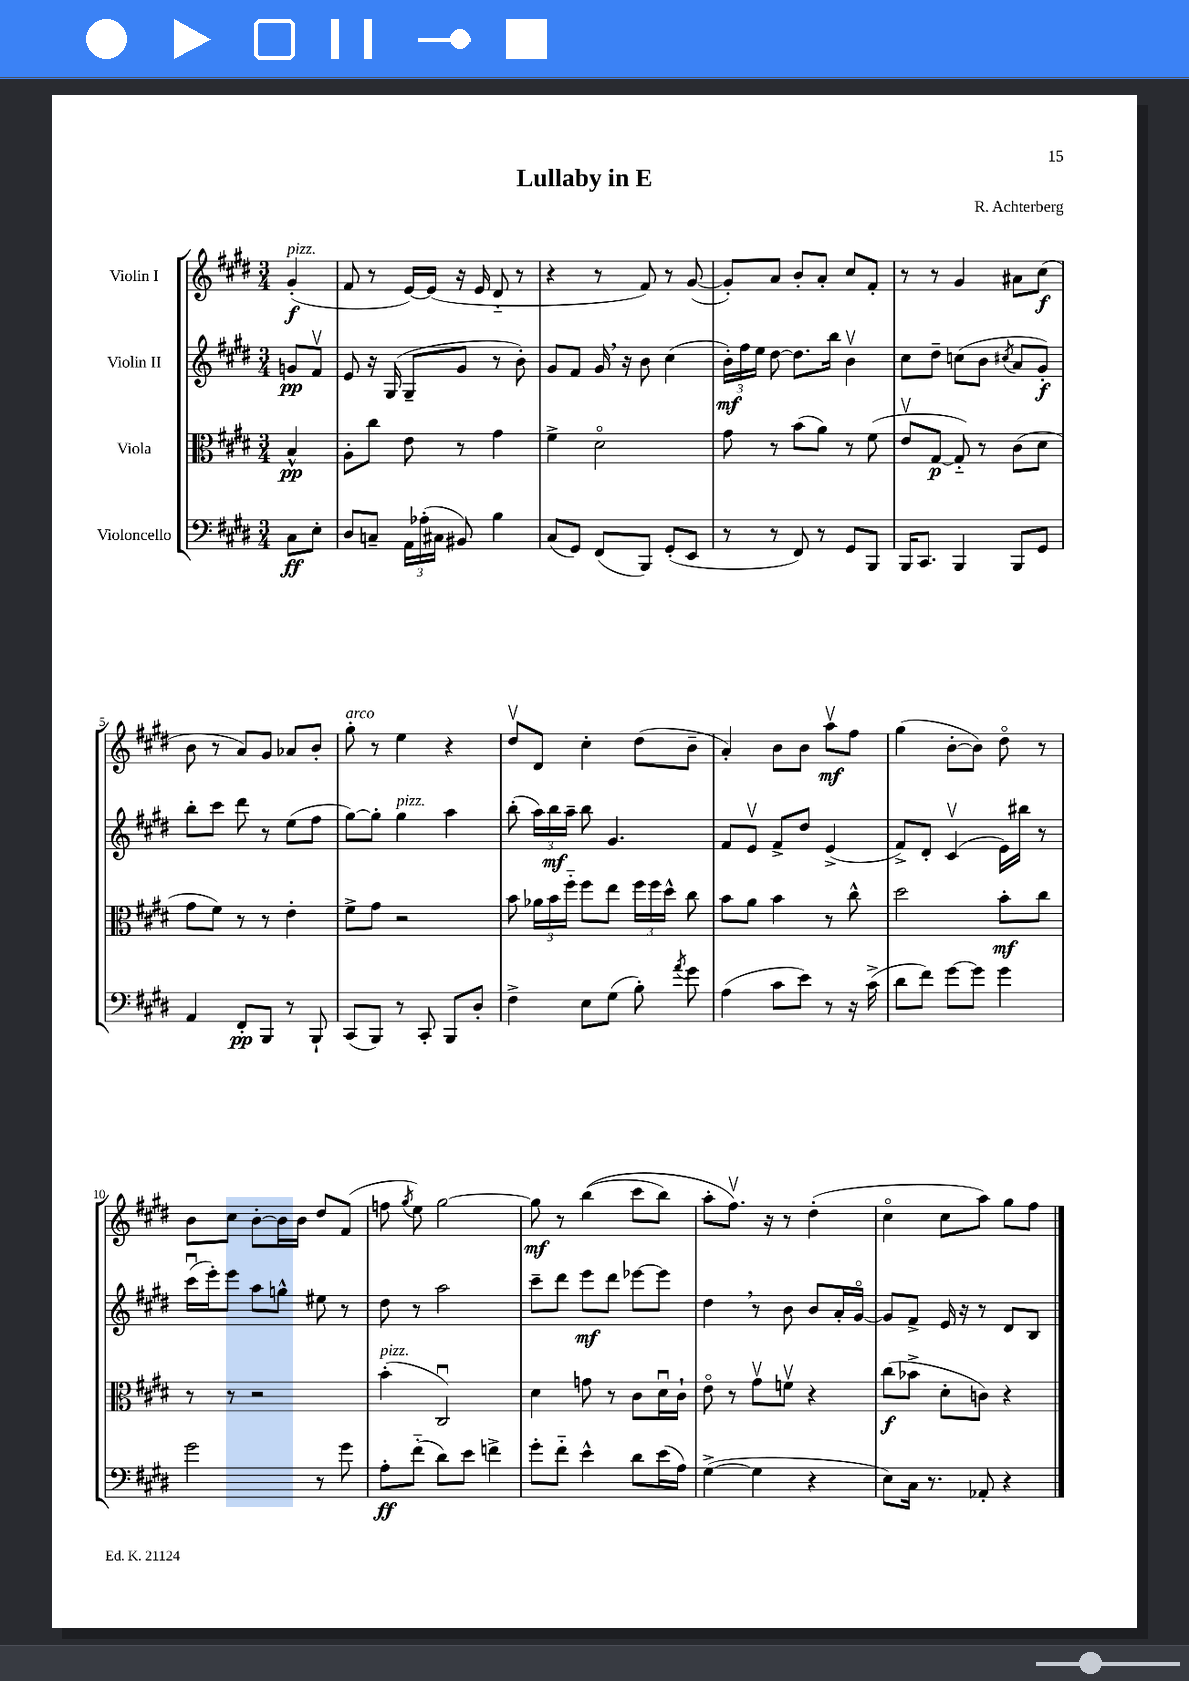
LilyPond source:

\header { title = "Lullaby in E" composer = "R. Achterberg" }
<<
\new StaffGroup <<
\new Staff = "s0" \with { instrumentName = "Violin I" } {
    \clef treble \key e \major \numericTimeSignature \time 3/4 \partial 4
    \autoBeamOff gis'4-.\f^\markup { \italic "pizz." }( |
    fis'8 r8 e'16[~) e'16]( r16 e'16 dis'8-_ r8 |
    r4 r8 fis'8) r8 gis'8~( |
    gis'8[-.) a'8] b'8[-. a'8]-. cis''8[ fis'8]-. |
    r8 r8 gis'4 ais'8[ cis''8]\f( |
    b'8 r8 a'8[) gis'8] aes'8[ b'8]-. |
    gis''8-.^\markup { \italic "arco" } r8 e''4 r4 |
    dis''8[\upbow dis'8] cis''4-. dis''8[( b'8]-- |
    a'4-.) b'8[ b'8] a''8[\upbow\mf fis''8] |
    gis''4( b'8[~-. b'8]) dis''8\flageolet r8 |
    b'8[ cis''8] b'8[~-. b'16 b'16] dis''8[ fis'8]( |
    f''8 \acciaccatura { gis''8 } e''8) gis''2~ |
    gis''8\mf r8 b''4(\( cis'''8[ b''8]) |
    a''8[-. fis''8.]\upbow\) r16 r8 dis''4-.( |
    cis''4\flageolet cis''8[ a''8]) gis''8[ fis''8] \bar "|." |
}
\new Staff = "s1" \with { instrumentName = "Violin II" } {
    \clef treble \key e \major \numericTimeSignature \time 3/4 \partial 4
    \autoBeamOff g'8[\pp fis'8]\upbow |
    e'8 r16 gis16( gis8[-- gis'8] r8 b'8-.) |
    gis'8[ fis'8] gis'16 \breathe r16 b'8 cis''4( |
    \tuplet 3/2 { b'16[-.\mf) fis''16 e''16] } dis''8~ dis''8.[ b''16] b'4\upbow |
    cis''8[ dis''8]-- c''8[( b'8] \acciaccatura { cis''8 } a'8[ gis'8]-.\f) |
    b''8[-. cis'''8] dis'''8 r8 e''8[( fis''8] |
    gis''8[~) gis''8]-. gis''4^\markup { \italic "pizz." } a''4 |
    b''8-.( \tuplet 3/2 { a''16[) b''16\mf a''16]-- } b''8 gis'4. |
    fis'8[ e'8]\upbow fis'8[-> dis''8] e'4->( |
    fis'8[->) dis'8]-. cis'4\upbow( e'16[) bis''16] r8 |
    cis'''16[\downbow( e'''16-.) e'''8] a''8[ g''8]-^ eis''8 r8 |
    dis''8 r8 a''2 |
    cis'''8[-- dis'''8] e'''8[\mf dis'''8] ees'''8[~ ees'''8] |
    dis''4 \breathe r8 b'8 b'8[ a'16-. gis'16]~\flageolet |
    gis'8[ fis'8]-> e'16 r16 r8 dis'8[ b8] \bar "|." |
}
\new Staff = "s2" \with { instrumentName = "Viola" } {
    \clef alto \key e \major \numericTimeSignature \time 3/4 \partial 4
    \autoBeamOff b4-^\pp |
    a8[-. cis''8] e'8 r8 gis'4 |
    fis'4-> dis'2\flageolet |
    gis'8 r8 b'8[( a'8]) r8 fis'8( |
    e'8[\upbow gis8]~\p gis8-_) r8 cis'8[( dis'8] |
    gis'8[ fis'8]) r8 r8 e'4-. |
    fis'8[-> gis'8] r2 |
    b'8 \tuplet 3/2 { aes'16[ b'16 fis''16]-_ } fis''8[ e''8] \tuplet 3/2 { fis''16[ fis''16 dis''16]-^ } cis''8 |
    b'8[ a'8] b'4 r8 cis''8-^ |
    dis''2 b'8[-.\mf cis''8] |
    r8 r8 r2 |
    b'4-.^\markup { \italic "pizz." }( cis2\downbow) |
    dis'4 g'8 r8 cis'8[ dis'16\downbow cis'16]-! |
    e'8\flageolet r8 gis'8[\upbow f'8]\upbow r4 |
    cis''8[\f( bes'8]-> dis'8[-. c'8]) r4 \bar "|." |
}
\new Staff = "s3" \with { instrumentName = "Violoncello" } {
    \clef bass \key e \major \numericTimeSignature \time 3/4 \partial 4
    \autoBeamOff cis8[\ff e8]-. |
    dis8[ c8]-- \tuplet 3/2 { a,16[ aes16-.( cis16] } bis,8) b4 |
    cis8[( gis,8]) fis,8[( b,,8]) gis,8[-.( e,8] |
    r8 r8 fis,8) r8 gis,8[ b,,8] |
    b,,16[ cis,8.] b,,4 b,,8[ gis,8] |
    a,4 fis,8[-.\pp b,,8] r8 b,,8-! |
    cis,8[( b,,8]) r8 cis,8-. b,,8[ dis8]-. |
    fis4-> e8[ gis8]( b8-.) \acciaccatura { a'8 } gis'8 |
    a4( cis'8[ e'8]) r8 r16 cis'16->( |
    dis'8[ fis'8]) gis'8[~ gis'8] gis'4 |
    gis'2 r8 gis'8 |
    a8[-.\ff fis'8]-_( dis'8[) e'8] f'4-> |
    gis'8[-. fis'8]-_ e'4-^ dis'8[ e'16( a16]) |
    gis4~->( gis4 r4 |
    e8[) cis16] r8. aes,8-. r4 \bar "|." |
}
>>
>>
